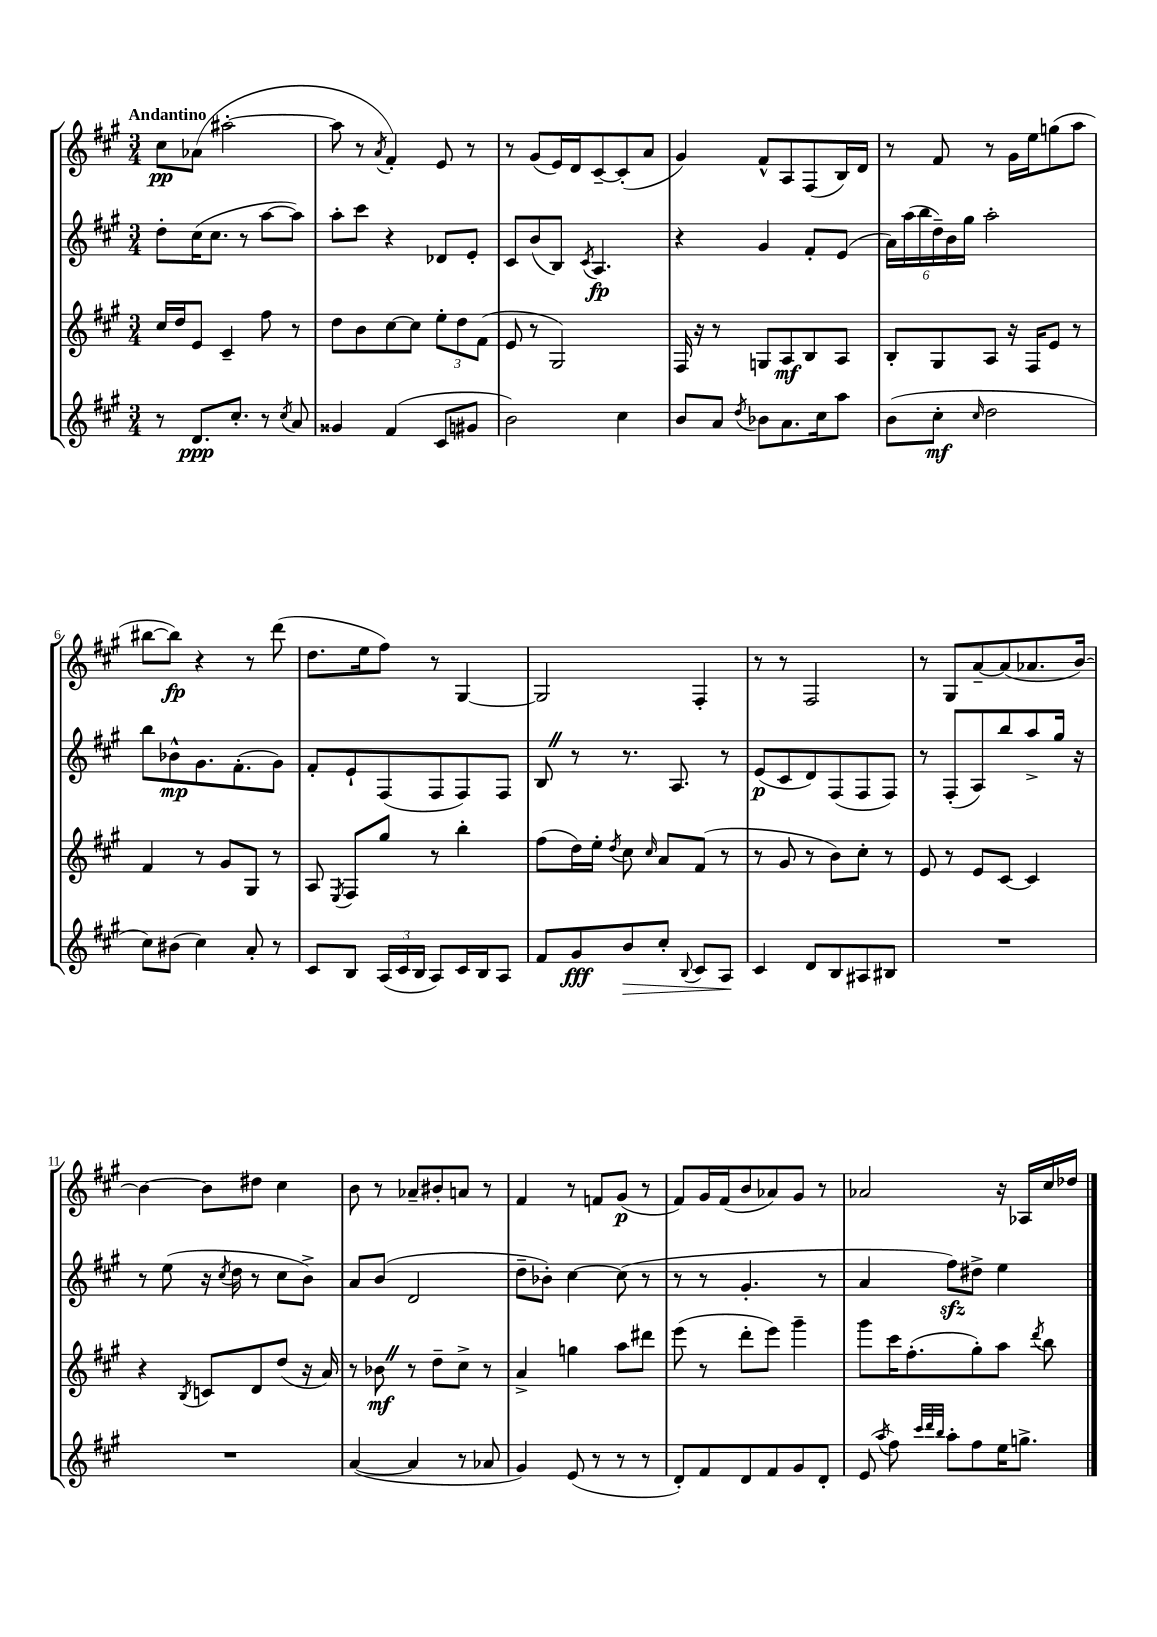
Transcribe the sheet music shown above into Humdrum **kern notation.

**kern	**kern	**kern	**kern
*staff4	*staff3	*staff2	*staff1
*clefG2	*clefG2	*clefG2	*clefG2
*k[f#c#g#]	*k[f#c#g#]	*k[f#c#g#]	*k[f#c#g#]
*M3/4	*M3/4	*M3/4	*M3/4
8r	16cc#/LL	8dd'\L	8cc#\L
.	16dd/J	.	.
8.d/L	8e/J	(16cc#\K	(8a-\J
.	.	8.cc#\J	.
.	4c#~/	.	[2aa#'\
8.cc#'/J	.	.	.
.	.	8r	.
8r	8ff#\	[8aa\L	.
8qcc#/	.	.	.
8a/	8r	8aa\]J)	.
=	=	=	=
4g##/	8dd\L	8aa'\L	8aa#\]
.	8b\	8ccc#\J	8r
.	.	.	8qa/
(4f#/	[8cc#\	4r	4f#'/)
.	8cc#\]J	.	.
8c#/L	12ee'\L	8d-/L	8e/
.	12dd\	.	.
8g#/J	.	8e'/J	8r
.	(12f#\J	.	.
=	=	=	=
2b\)	8e/	8c#/L	8r
.	8r	(8b/	(8g#/L
.	2G#/)	8B/J)	16e/L)
.	.	.	16d/J
.	.	8qc#/	.
.	.	4.A/	[8c#~/
4cc#\	.	.	(8c#'/]
.	.	.	8a/J
=	=	=	=
8b/L	16F#/	4r	4g#/)
.	16r	.	.
8a/J	8r	.	.
8qdd/	.	.	.
8b-\L	8G/L	4g#/	8f#^^/L
8.a\	8A/	.	8A/
.	8B/	8f#'/L	(8F#/
16cc#\k	.	.	.
8aa\J	8A/J	(8e/J	16B/L)
.	.	.	16d/JJ
=	=	=	=
(8b\L	8B'/L	24a\LL)	8r
.	.	(24aa\	.
.	.	24bb\	.
8cc#'\J	8G#/	24dd~\)	8f#/
.	.	24b\	.
.	.	24gg#\JJ	.
16qqcc#/	.	.	.
2dd\	8A/J	2aa'\	8r
.	16r	.	16g#\LL
.	16F#/LK	.	16ee\J
.	8e/J	.	(8gg\
.	8r	.	8aa\J
=	=	=	=
8cc#\L)	4f#/	8bb\L	[8bb#\L
(8b#\J	.	8b-^^\	8bb#\]J)
4cc#\)	8r	8.g#\	4r
.	8g#/L	.	.
.	.	(8.f#'\	.
8a'/	8G#/J	.	8r
8r	8r	8g#\J)	(8ddd\
=	=	=	=
8c#/L	8A/	8f#'/L	8.dd\L
.	8qE/	.	.
8B/J	8F#/L	8e`/	.
.	.	.	16ee\k
(24A/LL	8gg#/J	(8F#/	8ff#\J)
24c#/	.	.	.
24B/JJ	.	.	.
8A/L)	8r	8F#/	8r
16c#/L	4bb'\	8F#/)	[4G#/
16B/J	.	.	.
8A/J	.	8F#/J	.
=	=	=	=
8f#/L	(8ff#\L	8B/	2G#/]
8g#/	16dd\L)	8r	.
.	16ee'\JJ	.	.
.	8qdd/	.	.
8b/	8cc#\	8.r	.
.	16qqcc#/	.	.
8cc#'/J	8a/L	.	.
.	.	8.A/	.
8qqB/	.	.	.
8c#/L	(8f#/J	.	4F#'/
8A/J	8r	8r	.
=	=	=	=
4c#/	8r	(8e/L	8r
.	8g#/	8c#/	8r
8d/L	8r	8d/)	2F#/
8B/	8b\L)	(8F#/	.
8A#/	8cc#'\J	8F#/	.
8B#/J	8r	8F#/J)	.
=	=	=	=
2.r	8e/	8r	8r
.	8r	(8F#'/L	8G#/L
.	8e/L	8A/)	[8a~/
.	[8c#/J	8bb/	(8a/]
.	4c#/]	8aa^/	8.a-/
.	.	16gg#/Jk	.
.	.	16r	[16b/Jk)
=	=	=	=
2.r	4r	8r	4b\_
.	.	(8ee\	.
.	8qB/	.	.
.	8c/L	16r	8b\]L
.	.	8qcc#/	.
.	.	16dd\	.
.	8d/	8r	8dd#\J
.	(8dd/J	8cc#\L	4cc#\
.	16r	8b^\J)	.
.	16a/)	.	.
=	=	=	=
([4a/	8r	8a/L	8b\
.	8b-\	(8b/J	8r
4a/]	8r	2d/	8a-~/L
.	8dd~\L	.	8b#'/
8r	8cc#^\J	.	8a/J
8a-/	8r	.	8r
=	=	=	=
4g#/)	4a^/	8dd~\L	4f#/
.	.	8b-'\J)	.
(8e/	4gg\	[4cc#\	8r
8r	.	.	8f/L
8r	8aa\L	(8cc#\]	(8g#/J
8r	8ddd#\J	8r	8r
=	=	=	=
8d'/L)	(8eee\	8r	8f#/L)
8f#/	8r	8r	16g#/L
.	.	.	(16f#/J
8d/	8ddd'\L	4.g#'/	8b/
8f#/	8eee\J)	.	8a-/)
8g#/	4ggg#~\	.	8g#/J
8d'/J	.	8r	8r
=	=	=	=
(8e/	8ggg#\L	4a/	2a-/
8qaa/	.	.	.
8ff#\)	16ccc#\K	.	.
.	(8.ff#'\	.	.
32qqccc#/LLL	.	.	.
32qqddd/	.	.	.
32qqbb/JJJ	.	.	.
8aa'\L	.	8ff#\L)	.
8ff#\	8gg#'\)	8dd#^\J	.
16ee\K	8aa\J	4ee\	16r
8.gg^\J	.	.	16A-/LL
.	8qddd/	.	.
.	8bb\	.	16cc#/
.	.	.	16dd-/JJ
==	==	==	==
*-	*-	*-	*-
